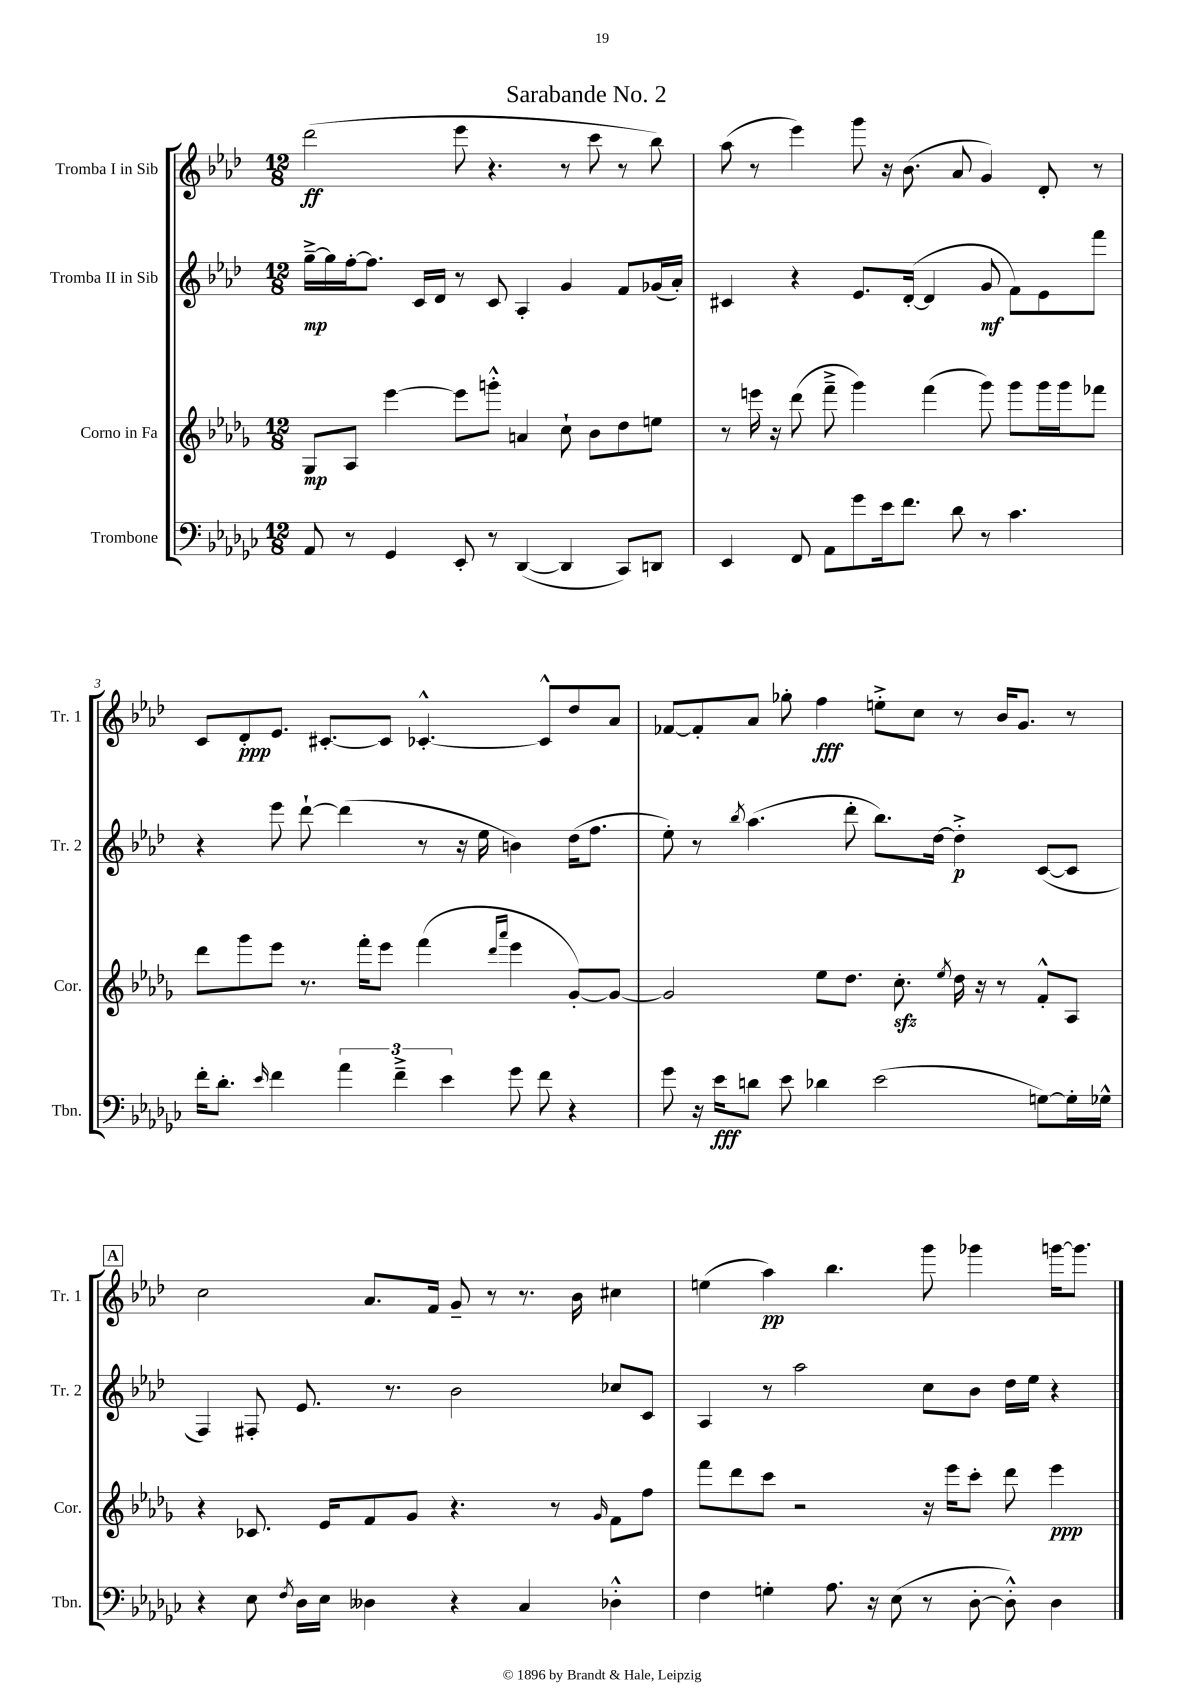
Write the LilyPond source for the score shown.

\header { title = "Sarabande No. 2" }
<<
\new StaffGroup <<
\new Staff = "s0" \with { instrumentName = "Tromba I in Sib" shortInstrumentName = "Tr. 1" } {
    \clef treble \key aes \major \numericTimeSignature \time 12/8
    \autoBeamOff des'''2\ff( ees'''8 r4. r8 c'''8 r8 bes''8) |
    aes''8( r8 ees'''4) g'''8 r16 bes'8.( aes'8 g'4) des'8-. r8 |
    c'8[ des'8-.\ppp ees'8.] cis'8.[~-. cis'8] ces'4.~-.-^ ces'8[-^ des''8 aes'8] |
    fes'8[~ fes'8-. aes'8] ges''8-. f''4\fff e''8[-.-> c''8] r8 bes'16[ g'8.] r8 |
    \mark \markup { \box "A" } c''2 aes'8.[ f'16] g'8-- r8 r8. bes'16 cis''4 |
    e''4( aes''4\pp) bes''4. g'''8 ges'''4 g'''16[~ g'''8.] \bar "|." |
}
\new Staff = "s1" \with { instrumentName = "Tromba II in Sib" shortInstrumentName = "Tr. 2" } {
    \clef treble \key aes \major \numericTimeSignature \time 12/8
    \autoBeamOff g''16[~--->\mp g''16 f''16~-. f''8.] c'16[ des'16] r8 c'8 aes4-. g'4 f'8[ ges'16( aes'16]-.) |
    cis'4 r4 ees'8.[ des'16]~-.( des'4 g'8\mf f'8[) ees'8 f'''8] |
    r4 ees'''8 des'''8~-! des'''4( r8 r16 ees''16 b'4) des''16[( f''8.] |
    ees''8-.) r8 \acciaccatura { bes''8 } aes''4.( des'''8-. bes''8.[) des''16]~ des''4-.->\p c'8[~( c'8] |
    \mark \markup { \box "A" } f4) fis8-. ees'8. r8. bes'2 ces''8[ c'8] |
    aes4 r8 aes''2 c''8[ bes'8] des''16[ ees''16] r4 \bar "|." |
}
\new Staff = "s2" \with { instrumentName = "Corno in Fa" shortInstrumentName = "Cor." } {
    \clef treble \key des \major \numericTimeSignature \time 12/8
    \autoBeamOff ges8[\mp aes8] ees'''4~ ees'''8[ g'''8]-.-^ a'4 c''8-! bes'8[ des''8 e''8] |
    r8 e'''16 r16 des'''8( f'''8---> ges'''4) f'''4( ges'''8) ges'''8[ ges'''16 ges'''16 fes'''8] |
    des'''8[ ges'''8 ees'''8] r8. f'''16[-. ees'''8] f'''4( \grace { des'''16[ aes'''16] } ees'''4 ges'8[~-.) ges'8]~ |
    ges'2 ees''8[ des''8.] c''8.-.\sfz \acciaccatura { ees''8 } des''16 r16 r8 f'8[-.-^ aes8] |
    \mark \markup { \box "A" } r4 ces'8. ees'16[ f'8 ges'8] r4. r8 \grace { ges'16 } f'8[ f''8] |
    f'''8[ des'''8 c'''8] r2 r16 ees'''16[ c'''8]-. des'''8 ees'''4\ppp \bar "|." |
}
\new Staff = "s3" \with { instrumentName = "Trombone" shortInstrumentName = "Tbn." } {
    \clef bass \key ges \major \numericTimeSignature \time 12/8
    \autoBeamOff aes,8 r8 ges,4 ees,8-. r8 des,4~( des,4 ces,8[) d,8] |
    ees,4 f,8 aes,8[ ges'8 ees'16 f'8.] des'8 r8 ces'4. |
    f'16[-. des'8.]-. \grace { ees'16 } f'4 \tuplet 3/2 { aes'4 f'4---> ees'4 } ges'8 f'8 r4 |
    ges'8 r16 ees'16[\fff d'8] ees'8 des'4 ees'2( g8[~) g16-. ges16]-^ |
    \mark \markup { \box "A" } r4 ees8 \acciaccatura { f8 } des16[ ees16] deses4 r4 ces4 des4-.-^ |
    f4 g4-. aes8. r16 ees8( r8 des8~-. des8-.-^) des4 \bar "|." |
}
>>
>>
